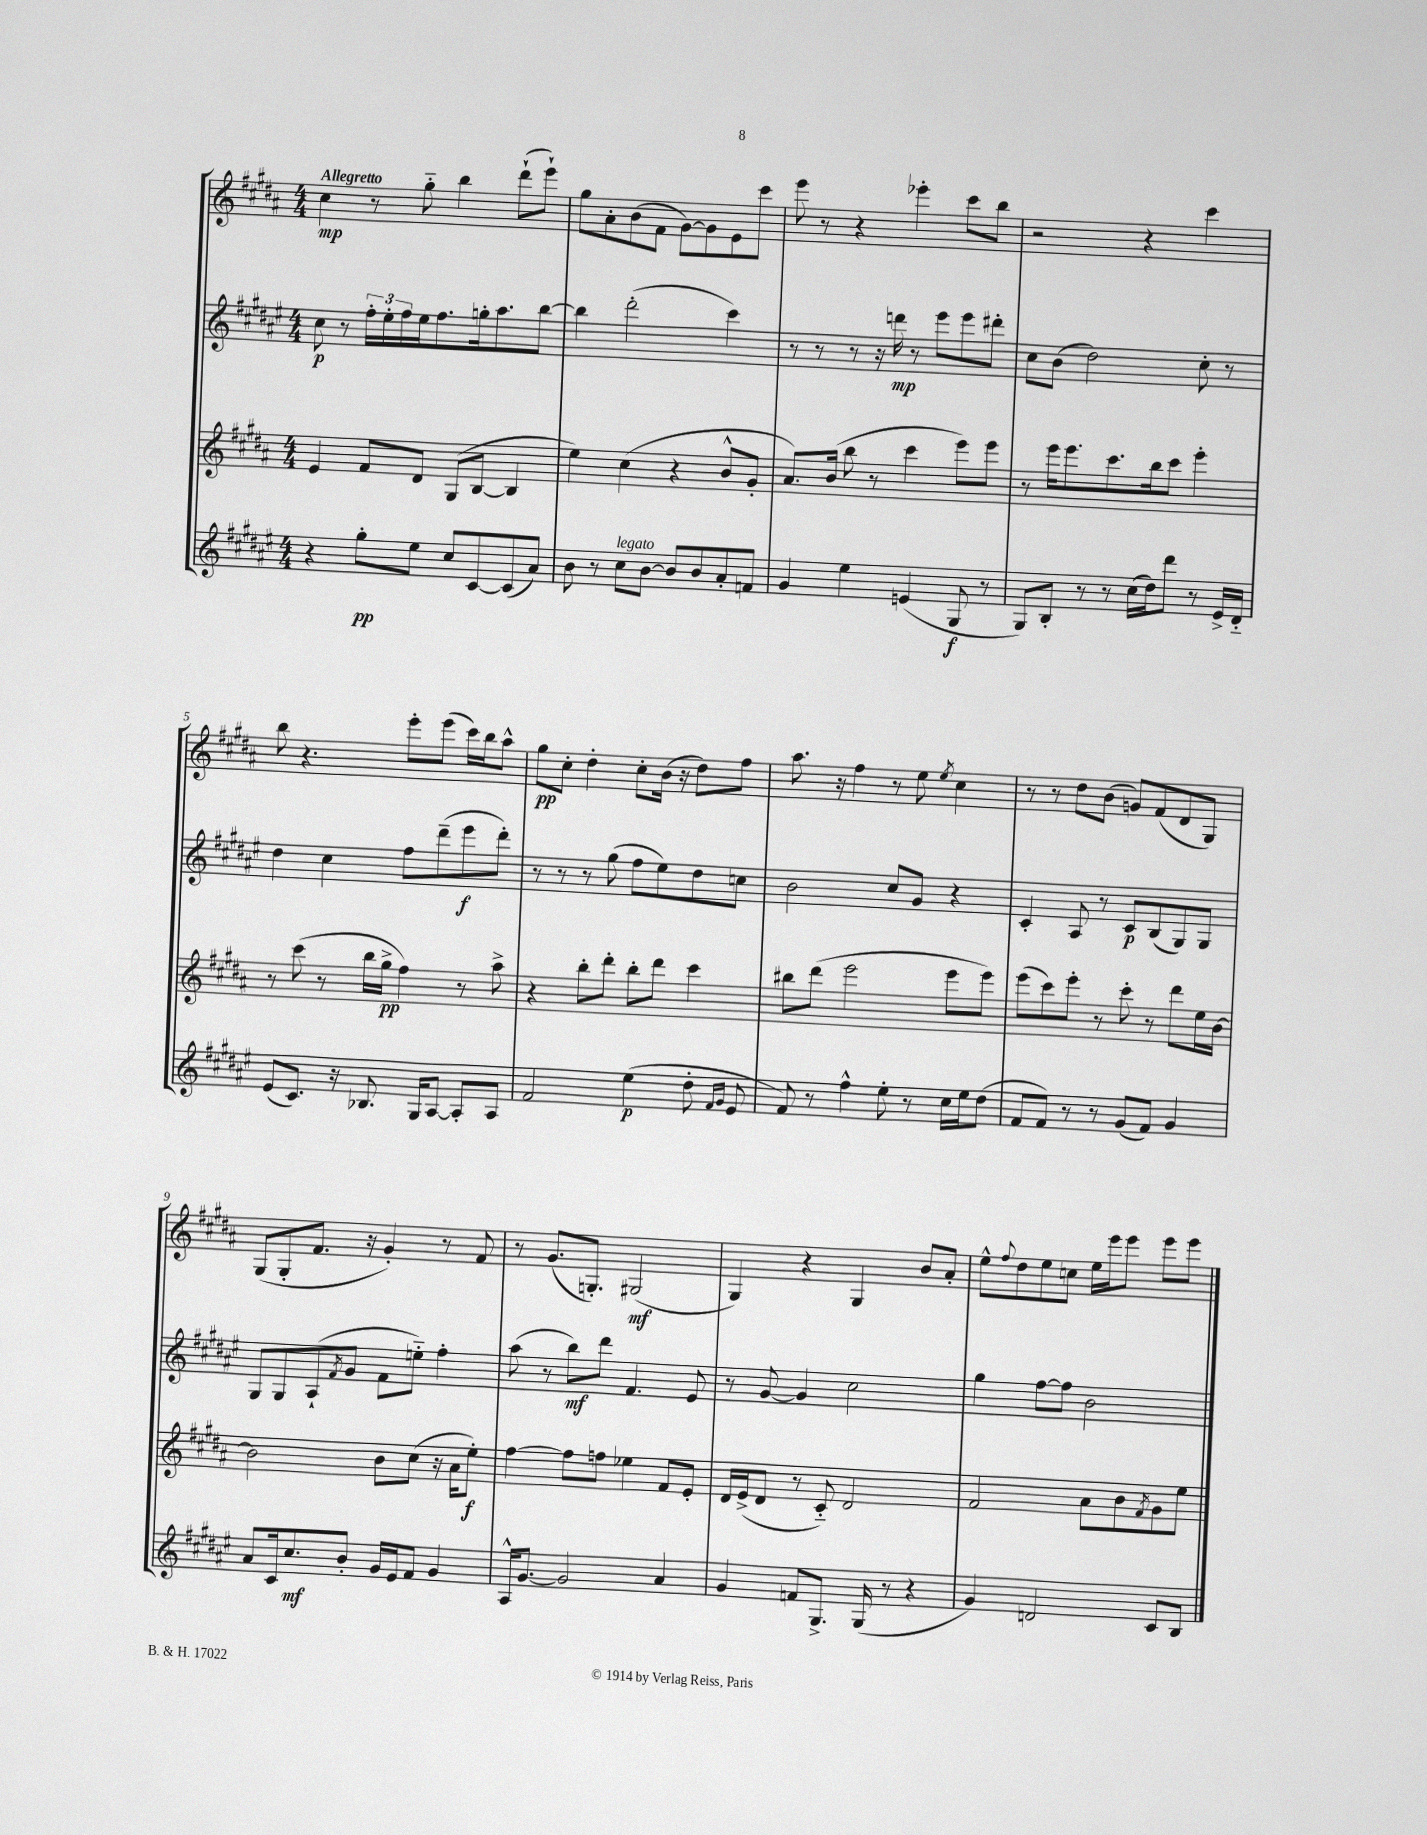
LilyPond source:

<<
\new StaffGroup <<
\new Staff = "s0" {
    \clef treble \key b \major \numericTimeSignature \time 4/4 \tempo "Allegretto"
    cis''4\mp r8 gis''8-_ b''4 dis'''8-!( e'''8-!) |
    gis''8 ais'8-. b'8( fis'8 gis'8~) gis'8 e'8 cis'''8 |
    e'''8 r8 r4 ees'''4-. cis'''8 b''8 |
    r2 r4 cis'''4 |
    b''8 r4. e'''8-. e'''8( cis'''16) b''16 ais''8-^ |
    gis''8\pp cis''8-. dis''4-. cis''8-. b'16( r16 dis''8) fis''8 |
    ais''8. r16 fis''4 r8 e''8 \acciaccatura { e''8 } cis''4 |
    r8 r8 dis''8 b'8( g'8) fis'8( dis'8 gis8) |
    gis8( gis8-. fis'8. r16 gis'4-.) r8 fis'8 |
    r8 gis'8.( g8.-.) gis2\mf( |
    gis4) r4 gis4 b'8 ais'8-. |
    e''8-^ \appoggiatura { fis''8 } dis''8 e''8 c''8 e''16 e'''16 e'''8 e'''8 e'''8 \bar "|." |
}
\new Staff = "s1" {
    \clef treble \key fis \major \numericTimeSignature \time 4/4
    cis''8\p r8 \tuplet 3/2 { fis''16-. eis''16-. fis''16 } eis''16 fis''8. g''16-. ais''8. b''8~ |
    b''4 dis'''2-.( cis'''4) |
    r8 r8 r8 r16 d'''16\mp r8 eis'''8 eis'''8 dis'''8-. |
    cis''8 b'8( dis''2) cis''8-. r8 |
    dis''4 cis''4 fis''8 dis'''8--( eis'''8\f dis'''8-.) |
    r8 r8 r8 gis''8( fis''8 eis''8) dis''8 c''8 |
    b'2 cis''8 gis'8 r4 |
    cis'4-. ais8 r8 cis'8\p b8( gis8) gis8 |
    gis8 gis8 ais8-!( \acciaccatura { fis'8 } gis'8 fis'8 e''8-_) fis''4-. |
    ais''8( r8 b''8\mf) dis'''8 fis'4. eis'8 |
    r8 gis'8~ gis'4 cis''2 |
    gis''4 fis''8~ fis''8 b'2 \bar "|." |
}
\new Staff = "s2" {
    \clef treble \key b \major \numericTimeSignature \time 4/4
    e'4 fis'8 dis'8 gis8( b8~ b4 |
    e''4) cis''4( r4 b'8-^ gis'8-. |
    ais'8.) b'16( b''8 r8 cis'''4 e'''8) e'''8 |
    r8 e'''16 e'''8. cis'''8. b''16 cis'''8 e'''4-. |
    r8 cis'''8( r8 b''16 gis''16->\pp fis''4) r8 ais''8-> |
    r4 b''8-. dis'''8-. b''8-. dis'''8 cis'''4 |
    bis''8 dis'''8( e'''2 e'''8 e'''8) |
    e'''8( cis'''8) e'''8-. r8 cis'''8-. r8 dis'''8 e''16 b'16~ |
    b'2 b'8 cis''8( r16 ais'16 e''8-.\f) |
    fis''4~ fis''8 f''8 ees''4 fis'8 e'8-. |
    dis'16 e'16->( dis'8 r8 cis'8-_) dis'2 |
    fis'2 ais'8 b'8 \acciaccatura { fis'8 } gis'8 e''8 \bar "|." |
}
\new Staff = "s3" {
    \clef treble \key fis \major \numericTimeSignature \time 4/4
    r4 gis''8-.\pp eis''8 cis''8 cis'8~ cis'8( ais'8) |
    b'8 r8 cis''8^\markup { \italic "legato" } b'8~ b'8 b'8 ais'8-. f'8 |
    gis'4 eis''4 e'4( gis8\f r8 |
    gis8) b8-. r8 r8 cis''16( dis''16) dis'''8 r8 eis'16-> dis'16-_ |
    eis'8( cis'8.) r16 bes8. gis16 ais8~ ais8-. ais8 |
    fis'2 eis''4\p( dis''8-. \grace { fis'16 gis'16 } eis'8 |
    fis'8) r8 fis''4-^ eis''8-. r8 cis''16 eis''16 dis''8( |
    fis'8 fis'8) r8 r8 gis'8( fis'8) gis'4 |
    ais'8 cis'16 cis''8.\mf b'8-. gis'16 eis'16 fis'8 gis'4 |
    ais16-^ gis'8.~ gis'2 ais'4 |
    gis'4 f'8 gis8.-> gis16( r8 r4 |
    gis'4) d'2 cis'8 b8 \bar "|." |
}
>>
>>
